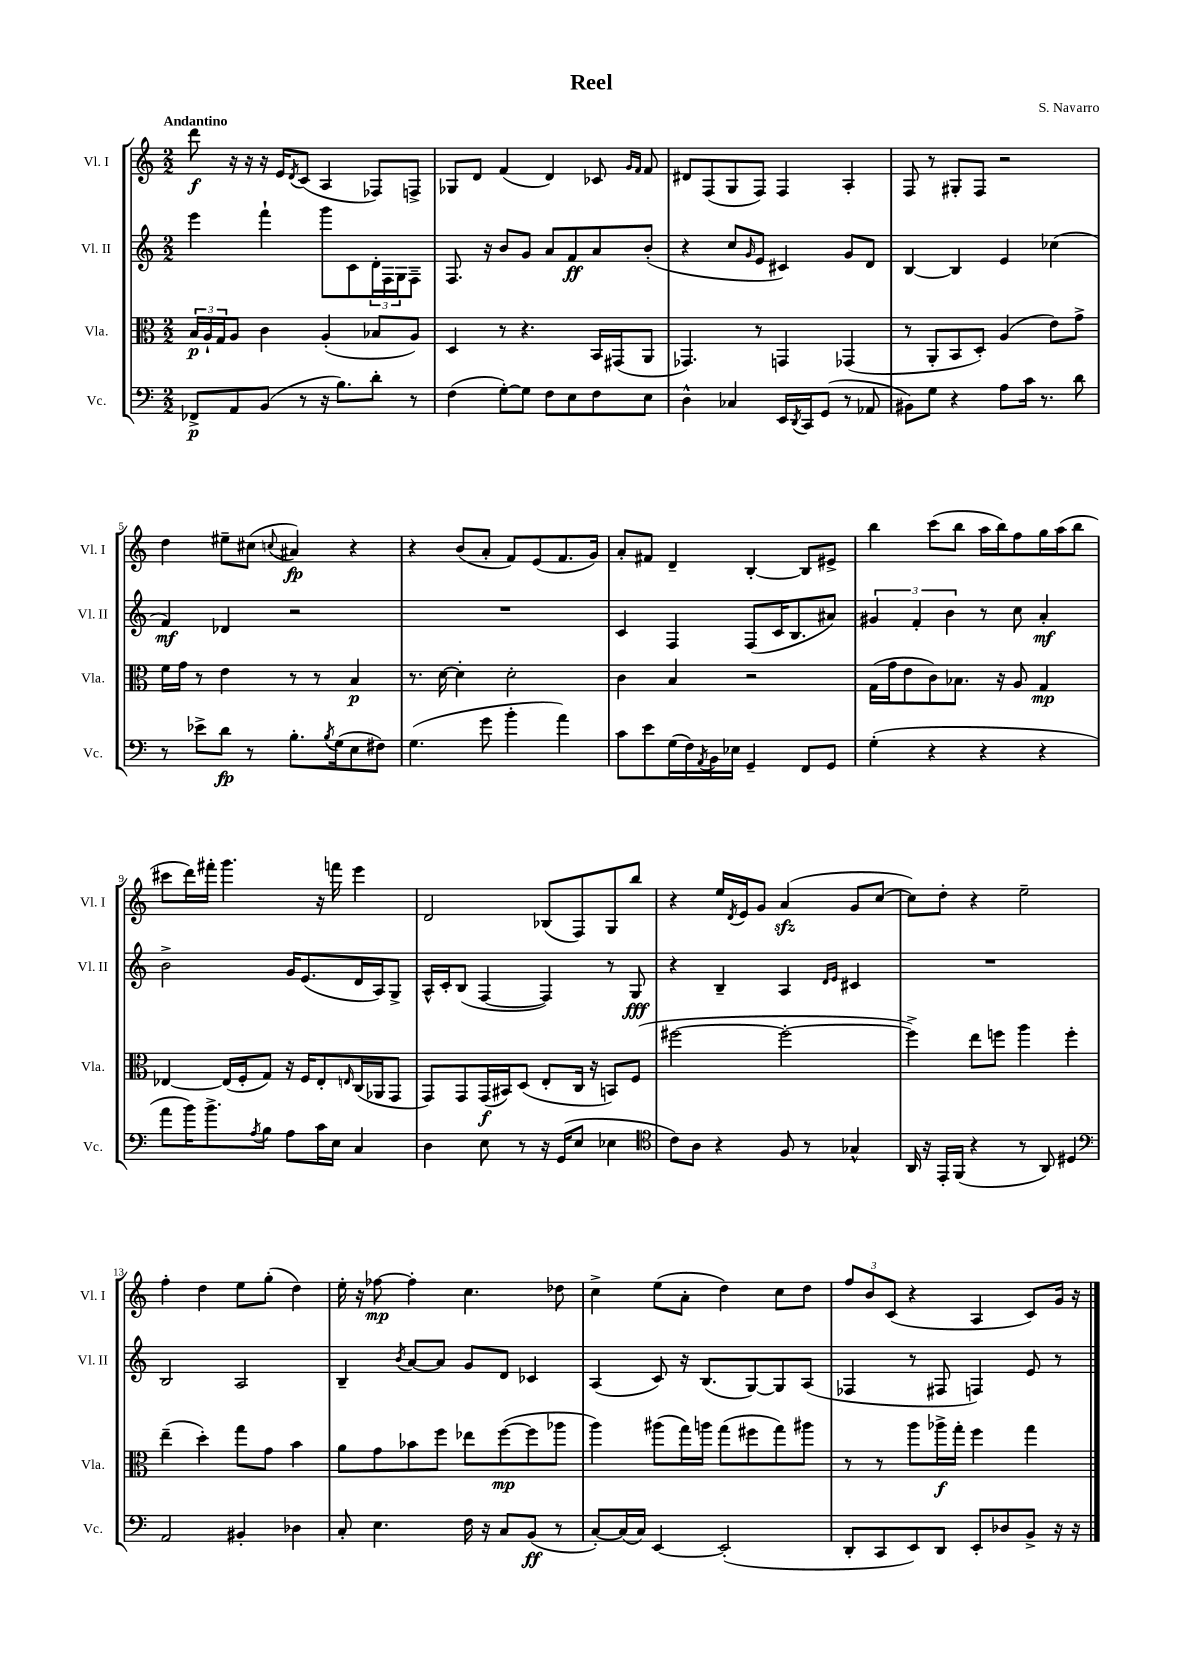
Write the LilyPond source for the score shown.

\header { title = "Reel" composer = "S. Navarro" }
<<
\new StaffGroup <<
\new Staff = "s0" \with { instrumentName = "Vl. I" shortInstrumentName = "Vl. I" } {
    \clef treble \key c \major \numericTimeSignature \time 2/2 \tempo "Andantino"
    d'''8\f r16 r16 r16 e'16 \acciaccatura { d'8 } c'8( a4 fes8) f8-> |
    ges8 d'8 f'4( d'4) ces'8 \grace { g'16 f'16 } f'8 |
    dis'8 f8( g8 f8) f4 a4-. |
    f8 r8 gis8-. f8 r2 |
    d''4 eis''8-- cis''8( \appoggiatura { c''8 } ais'4\fp) r4 |
    r4 b'8( a'8-. f'8) e'8( f'8. g'16) |
    a'8-. fis'8 d'4-- b4~-. b8 eis'8-> |
    b''4 c'''8( b''8 a''16 b''16) f''8 g''16 a''16( b''8 |
    cis'''8 d'''16) fis'''16-. g'''4. r16 f'''16 e'''4 |
    d'2 bes8( f8) g8 b''8 |
    r4 e''16 \acciaccatura { d'8 } e'16 g'8 a'4\sfz( g'8 c''8~ |
    c''8) d''8-. r4 e''2-- |
    f''4-. d''4 e''8 g''8-.( d''4) |
    e''16-. r16 fes''8~\mp fes''4-. c''4. des''8 |
    c''4-> e''8( a'8-. d''4) c''8 d''8 |
    \tuplet 3/2 { f''8 b'8 c'8( } r4 a4 c'8) g'16 r16 \bar "|." |
}
\new Staff = "s1" \with { instrumentName = "Vl. II" shortInstrumentName = "Vl. II" } {
    \clef treble \key c \major \numericTimeSignature \time 2/2
    e'''4 f'''4-! g'''8 c'8 \tuplet 3/2 { d'16-. f16 g16 } f8-- |
    f8. r16 b'8 g'8 a'8 f'8\ff a'8 b'8-.( |
    r4 c''8 \grace { g'16 } e'8 cis'4) g'8 d'8 |
    b4~ b4 e'4 ces''4( |
    f'4\mf) des'4 r2 |
    R1 |
    c'4 f4 f8( c'16 b8. ais'8) |
    \tuplet 3/2 { gis'4 f'4-. b'4 } r8 c''8 a'4-.\mf |
    b'2-> g'16 e'8.( d'16 a16) g8-> |
    a16-^ c'16-. b8( f4~ f4) r8 g8\fff |
    r4 b4-- a4 \grace { d'16 e'16 } cis'4 |
    R1 |
    b2 a2 |
    b4-- \acciaccatura { b'8 } a'8~ a'8 g'8 d'8 ces'4 |
    a4( c'8) r16 b8.( g8~) g8 a8( |
    fes4 r8 fis8 f4) e'8 r8 \bar "|." |
}
\new Staff = "s2" \with { instrumentName = "Vla." shortInstrumentName = "Vla." } {
    \clef alto \key c \major \numericTimeSignature \time 2/2
    \tuplet 3/2 { b16\p a16-! g16 } a8 c'4 a4-.( bes8 a8) |
    d4 r8 r4. b,16 gis,16( a,8 |
    ges,4.) r8 g,4 ges,4( |
    r8 a,8-. b,8 d8-.) a4( e'8) g'8-> |
    f'16 g'16 r8 e'4 r8 r8 b4\p |
    r8. d'16~ d'4-. d'2-. |
    c'4 b4 r2 |
    g16( g'16 e'8 c'8) bes8. r16 a8 g4\mp |
    ees4~ ees16( f16-. g8) r16 f16 ees8-. \grace { e16 } c16( aes,16 g,8 |
    g,8) g,8 g,16\f( bis,16) d8( e8-. c16 r16 b,8) f8( |
    fis''2~ fis''2~-. |
    fis''4->) e''8 f''8 a''4 f''4-. |
    e''4--( d''4-.) g''8 g'8 b'4 |
    a'8 g'8 bes'8 f''8 ees''8 f''8~\mp( f''8 aes''8 |
    a''4) ais''8( g''16) a''16 g''8( fis''8 g''8) ais''8 |
    r8 r8 a''8 aes''16->\f g''16-. f''4 g''4 \bar "|." |
}
\new Staff = "s3" \with { instrumentName = "Vc." shortInstrumentName = "Vc." } {
    \clef bass \key c \major \numericTimeSignature \time 2/2
    fes,8->\p a,8 b,8( r8 r16 b8.) d'8-. r8 |
    f4( g8~-.) g8 f8 e8 f8 e8 |
    d4-^ ces4 e,16 \acciaccatura { d,8 } c,16 g,8( r8 aes,8 |
    bis,8) g8 r4 a8 c'16 r8. d'8 |
    r8 ees'8-> d'8\fp r8 b8.-. \acciaccatura { b8 } g16( e8 fis8) |
    g4.( g'8 b'4-. a'4) |
    c'8 e'8 g16( f16) \acciaccatura { a,8 } b,16 ees16 g,4-- f,8 g,8 |
    g4-.( r4 r4 r4 |
    a'8 b'16) b'8.-> \acciaccatura { a8 } b8 a8 c'16 e16 c4 |
    d4 e8 r8 r16 g,16( e8 ees4 |
    \clef tenor c'8) a8 r4 f8 r8 ges4-^ |
    a,16 r16 e,16-. f,16( r4 r8 a,8) dis4 |
    \clef bass a,2 bis,4-. des4 |
    c8-. e4. f16 r16 c8 b,8\ff( r8 |
    c8~-.) c16( c16) e,4~ e,2-.( |
    d,8-. c,8 e,8) d,8 e,8-. des8 b,8-> r16 r16 \bar "|." |
}
>>
>>
